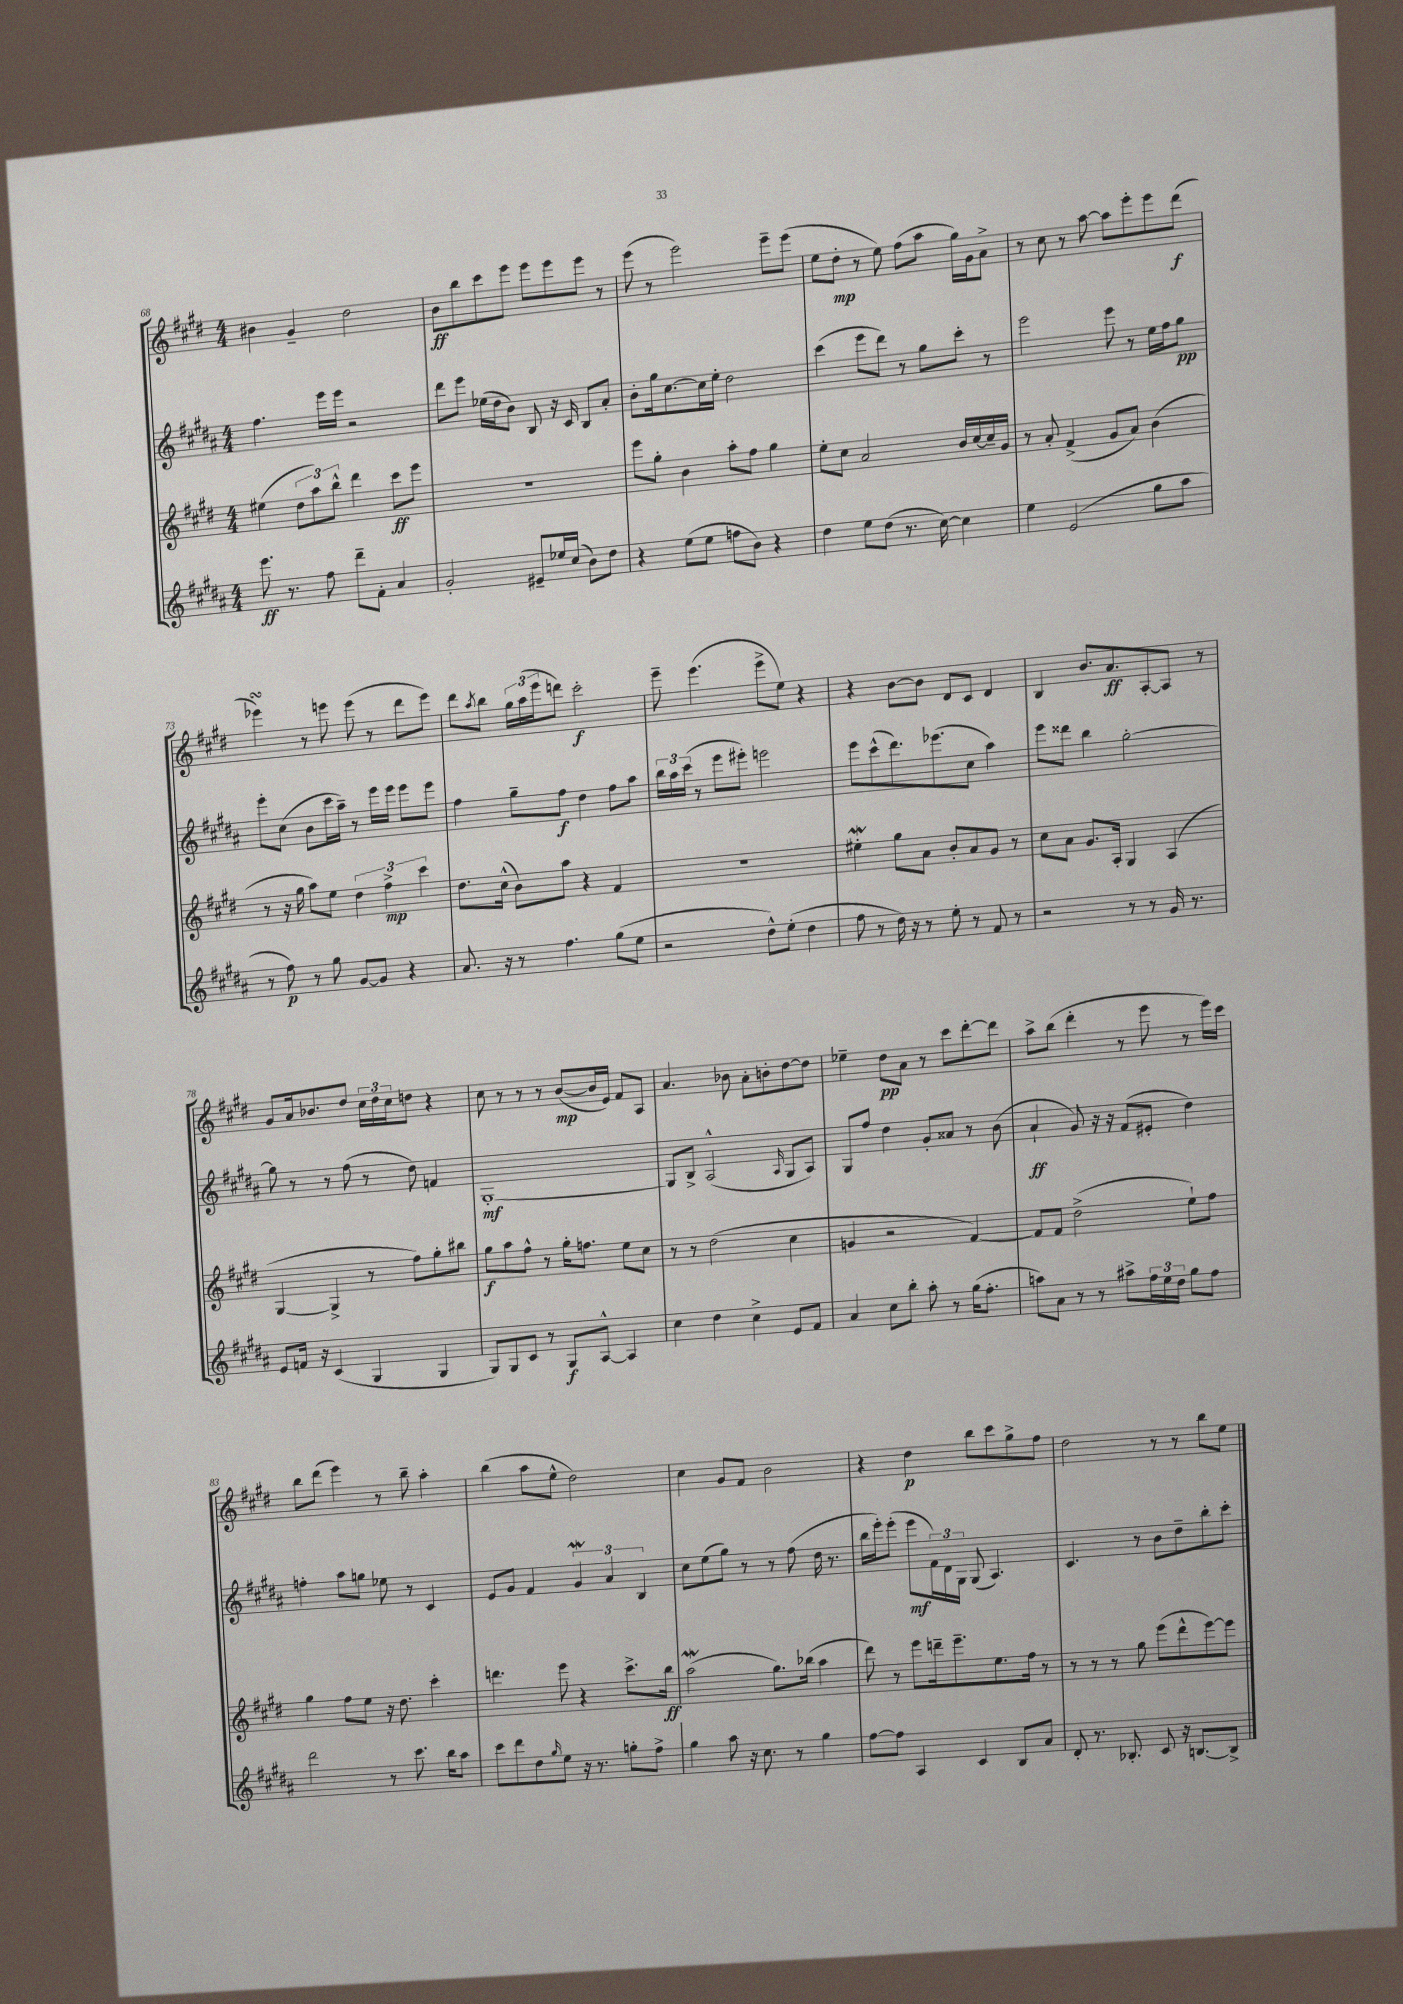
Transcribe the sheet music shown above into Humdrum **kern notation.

**kern	**kern	**kern	**kern
*staff4	*staff3	*staff2	*staff1
*clefG2	*clefG2	*clefG2	*clefG2
*k[f#c#g#d#a#]	*k[f#c#g#d#]	*k[f#c#g#d#a#]	*k[f#c#g#d#]
*M4/4	*M4/4	*M4/4	*M4/4
8.eee	(4ee#	4.ff#	4b#
8.r	.	.	.
.	12dd#	.	4g#~
.	12aa)	.	.
8ff#	.	16eee	.
.	12bb^^	.	.
.	.	16eee	.
8ddd#~	4ddd#	2r	2dd#
8f#'	.	.	.
4a#	8ccc#	.	.
.	8eee	.	.
=	=	=	=
2g#'	1r	8ddd#	8b
.	.	8eee	8bb
.	.	(16ee-	8ccc#
.	.	16dd#	.
.	.	8b)	8eee
8e#~	.	8B	8eee
16ee-	.	16r	8eee
(16cc#	.	16c#	.
8b)	.	8B	8eee
8dd#	.	8a#'	8r
=	=	=	=
4r	8eee	8b'	(8eee
.	8gg#'	16gg#	8r
.	.	[8.cc#	.
(8ee	4b	.	2eee)
8ee	.	16cc#]	.
.	.	16ee'	.
8ff	8aa'	2dd#	.
8b)	8ff#	.	.
4r	4gg#	.	8eee~
.	.	.	(8eee
=	=	=	=
4dd#	8ee'	(4ccc#	8ee
.	8cc#	.	8dd#'
8ee	2a	8eee	8r
(8dd#	.	8ddd#)	8ee)
8.r	.	8r	(8ff#
.	.	8gg#	8aa
[16cc#)	.	.	.
4cc#]	16b	8ccc#'	16gg#)
.	[16cc#	.	16g#
.	16cc#~]	8r	8a^
.	16g#	.	.
=	=	=	=
4ee	8r	2eee	8r
.	8a'	.	8cc#
(2e	(4f#^	.	8r
.	.	.	[8aa
.	8g#	8eee	8aa]
.	8a)	8r	8eee'
8gg#	(4b	16ee	8eee
.	.	16ff#	.
8aa#	.	8gg#	(8ddd#
=	=	=	=
8r	8r	8eee'	4eee-)
8ff#)	16r	(8cc#	.
.	16gg#	.	.
8r	8aa)	8b	8r
8gg#	8ee	16ccc#	8eee
.	.	16aa#~)	.
[8g#	6dd#	8r	(8eee
8g#]	.	16eee	8r
.	6ff#^	.	.
.	.	16eee	.
4r	.	8eee	8ddd#
.	6ccc#	.	.
.	.	8eee	8eee)
=	=	=	=
8.a#	8.dd#	4ff#	8ddd#
.	.	.	8qaa
.	.	.	8bb
16r	(16cc#^^	.	.
8r	8b)	8gg#~	24gg#
.	.	.	(24aa
.	.	.	24eee
4.ff#	8aa	8ff#	8ddd)
.	4r	4dd#	2ccc#'
(8gg#	4f#	8ff#	.
8ee	.	8aa#	.
=	=	=	=
2r	1r	24bb	8eee~
.	.	24aa#	.
.	.	(24ccc#	.
.	.	8r	(4.eee
.	.	8eee	.
.	.	8eee#')	.
8dd#^^)	.	2eee	8eee^
(8ee'	.	.	8ee)
4dd#	.	.	4r
=	=	=	=
8ff#	4ee#'	8eee	4r
8r	.	(8ccc#^^	.
16dd#)	8gg#	8.ddd#)	[8b
16r	.	.	.
8r	8a	.	8b]
.	.	(8.eee-	.
8ee'	8b'	.	8d#
8r	8a	8cc#	8c#
8f#	8g#	4aa#)	4d#
8r	8r	.	.
=	=	=	=
2r	8cc#	8eee	4B
.	8a	8ddd##	.
.	8.g#	4bb	8.b
.	16A'	.	8.a
8r	4G#	[2gg#'	.
8r	.	.	[8A'
16g#	(4A	.	8A]
8.r	.	.	.
.	.	.	8r
=	=	=	=
8e	[4G#	8gg#]	8g#
16f	.	8r	16a
16r	.	.	8.b-
(4c#	4G#^]	8r	.
.	.	(8ff#	8dd#
4G#	8r	8r	24cc#
.	.	.	24dd#
.	.	.	24cc#
.	8ff#)	8dd#)	8dd
4G#	8gg#'	4f	4r
.	8bb#	.	.
=	=	=	=
8G#)	8gg#	[1G#'	8cc#
8G#	8aa	.	8r
8c#	8ff#^^	.	8r
8r	8r	.	8r
8G#	16gg#'	.	([8b
.	8.ff	.	.
[8A#^^	.	.	16b]
.	.	.	16e)
4A#]	8ee	.	8f#
.	8cc#	.	8A
=	=	=	=
4cc#	8r	8G#]	4.a
.	8r	8B^	.
4dd#	(2dd#	(2A#^^	.
.	.	.	8b-
4cc#^	.	.	8a'
.	.	.	8b'
.	.	16qqA#	.
8e	4cc#	8G#	[8dd#
8f#	.	8A#)	8dd#]
=	=	=	=
4a#	4g	8G#	4ee-~
.	.	8ff#	.
8cc#	2r	4dd#	8dd#
8bb'	.	.	8a
8aa#'	.	8g#'	8r
8r	.	8a##	8ccc#
(16gg#	[4f#)	8r	[8ddd#'
8.ff#'	.	.	.
.	.	(8b	8ddd#]
=	=	=	=
8aa)	8f#]	4a#`	8aa^
8a#	8f#	.	(8bb
8r	(2dd#^	8g#)	4ddd#'
8r	.	16r	.
.	.	16r	.
8aa#^	.	(8f#	8r
24ff#	.	8e#'	8eee
24ee	.	.	.
24dd#	.	.	.
8gg#	8ee`)	4dd#)	8r
8ff#	8ff#	.	16eee)
.	.	.	16ccc#
=	=	=	=
2ddd#	4gg#	4ff'	8bb
.	.	.	(8ddd#
.	8ff#	8aa#	4eee)
.	8ee	8gg	.
8r	16r	8ee-	8r
.	8.dd#	.	.
8.ccc#	.	8r	8bb~
.	4ccc#'	4c#	4aa'
16bb	.	.	.
8aa#	.	.	.
=	=	=	=
8ccc#	4.ddd	8e	(4bb
8ddd#	.	8g#	.
8dd#	.	4f#	8aa
16qqgg#	.	.	.
8ee	8eee	.	8ee^^
16r	4r	6g#	2dd#)
8.r	.	.	.
.	.	6a#	.
8gg'	8.ccc#^	.	.
.	.	6B	.
8ff#^	.	.	.
.	16bb	.	.
=	=	=	=
4gg#	(2aa	8cc#	4cc#
.	.	(8ee	.
8aa#	.	8gg#)	8g#
16r	.	8r	8f#
8.cc#	.	.	.
.	8.gg#)	8r	2b
8r	.	(8ff#	.
.	(16bb-	.	.
4gg#	4aa	16dd#	.
.	.	8.r	.
=	=	=	=
[8ff#	8ddd#)	16bb	4r
.	.	16eee')	.
8ff#]	8r	(8eee'	.
4A#	8eee	8eee	4dd#
.	16ddd~	24f#)	.
.	.	24d#	.
.	8.eee~	.	.
.	.	24G#	.
4c#	.	(8G#	8bb
.	8.ee	4.A#)	8ccc#
8B	.	.	8gg#^
.	16ff#	.	.
8a#	8r	.	8ff#
=	=	=	=
8d#'	8r	4.c#	2dd#
8.r	8r	.	.
.	8r	.	.
8.B-'	.	.	.
.	8gg#	8r	.
8c#	(8eee	8b	8r
16r	8ddd#^^	8dd#~	8r
[8.B	.	.	.
.	[8eee)	8bb'	8bb
8B^]	8eee]	8ccc#'	8ee
==	==	==	==
*-	*-	*-	*-
